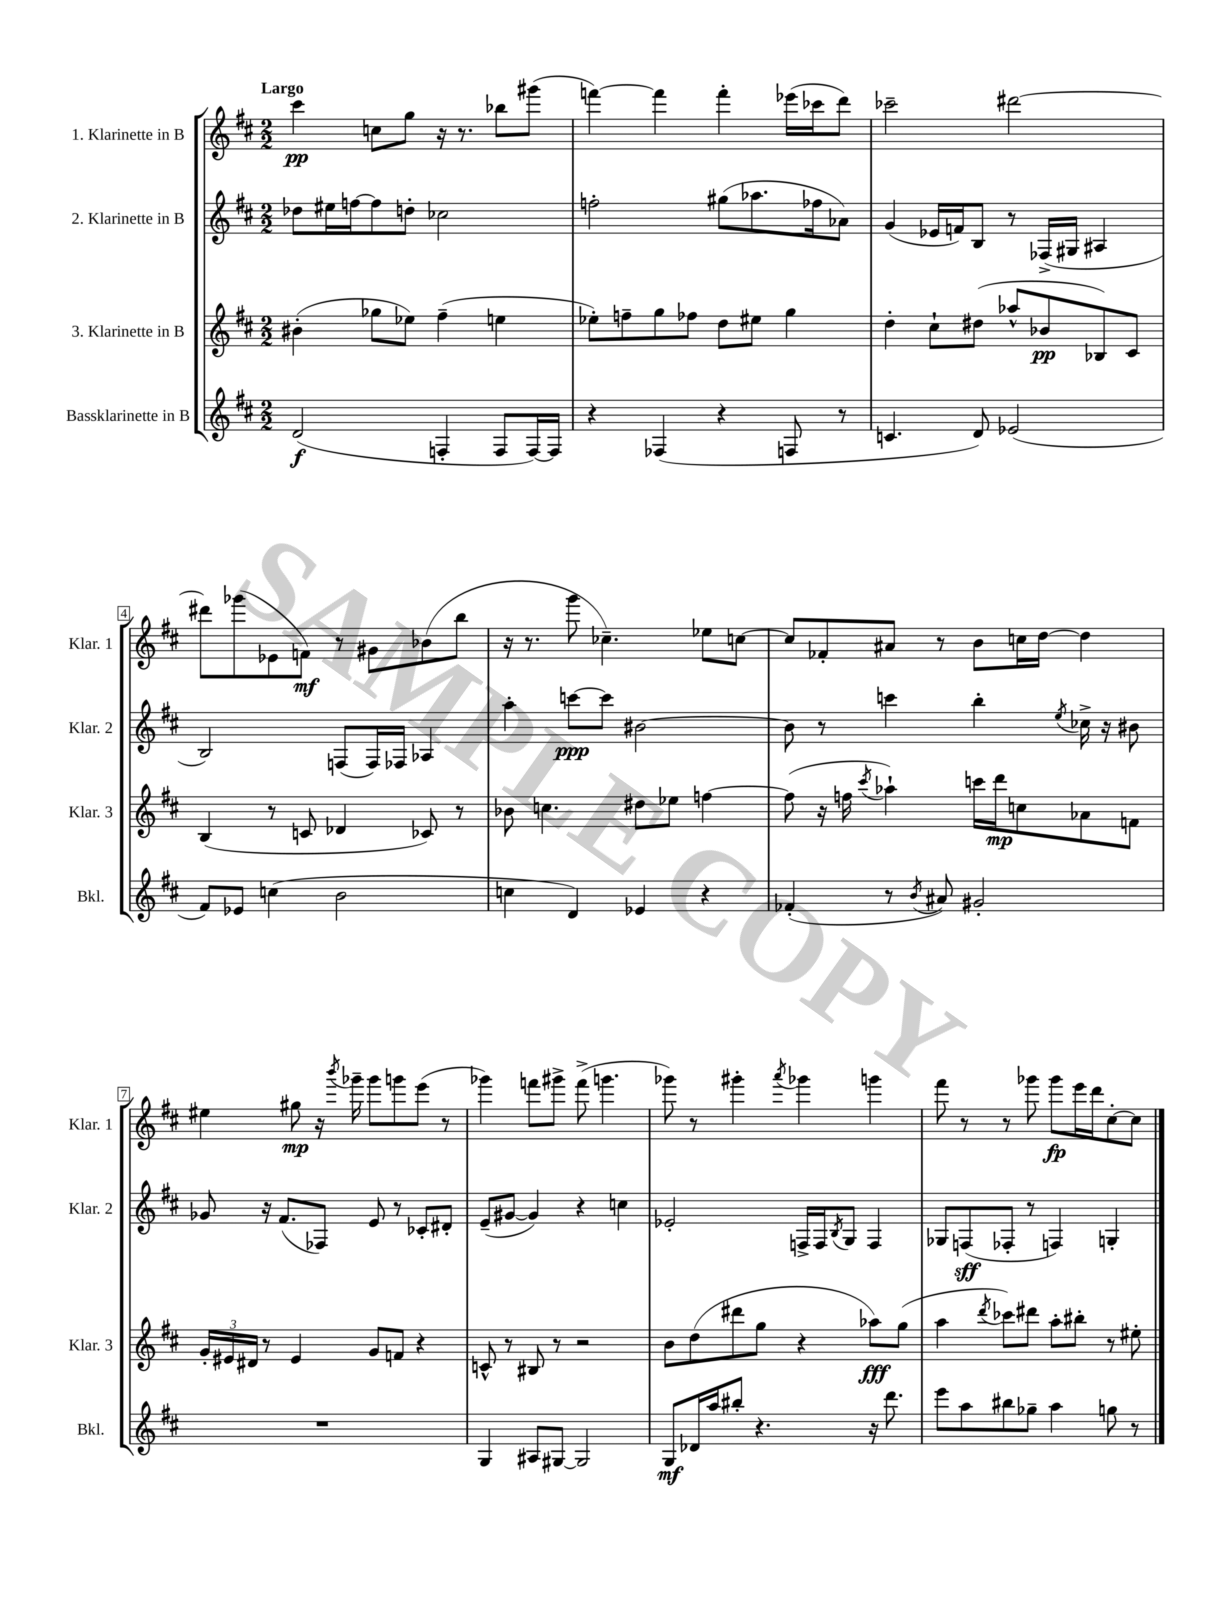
<<
\new StaffGroup <<
\new Staff = "s0" \with { instrumentName = "1. Klarinette in B" shortInstrumentName = "Klar. 1" } {
    \clef treble \key d \major \numericTimeSignature \time 2/2 \tempo "Largo"
    cis'''4\pp c''8 g''8 r16 r8. bes''8 gis'''8( |
    f'''4~) f'''4 f'''4-. ees'''16( ces'''16 d'''8) |
    ces'''2-- dis'''2~ |
    dis'''8 ges'''8( ees'8 f'8\mf) r8 gis'8 bes'8( b''8 |
    r16 r8. g'''8 ces''4.--) ees''8 c''8~ |
    c''8 fes'8-. ais'8 r8 b'8 c''16 d''16~ d''4 |
    eis''4 gis''8\mp r16 \acciaccatura { b'''8 } ges'''16-- ges'''8 g'''8 e'''8( r8 |
    ges'''4) f'''8 gis'''8-> f'''8->( g'''4. |
    ges'''8) r8 gis'''4-. \acciaccatura { a'''8 } ges'''4 g'''4 |
    fis'''8 r8 r8 ges'''8 ges'''8\fp e'''16 d'''16 cis''8~-. cis''8 \bar "|." |
}
\new Staff = "s1" \with { instrumentName = "2. Klarinette in B" shortInstrumentName = "Klar. 2" } {
    \clef treble \key d \major \numericTimeSignature \time 2/2
    des''8 eis''16 f''16~ f''8 d''8-. ces''2 |
    f''2-. gis''8( aes''8. fes''16 aes'8) |
    g'4( ees'16 f'16) b8 r8 fes16->( gis16 ais4 |
    b2) f8( f16) fes16 aes4 |
    a''4-. c'''8~\ppp c'''8 bis'2~ |
    bis'8 r8 c'''4 b''4-. \acciaccatura { e''8 } ces''16-> r16 bis'8 |
    ges'8 r16 fis'8.( fes8) e'8 r8 ces'8-. dis'8-. |
    e'8--( gis'8~ gis'4) r4 c''4 |
    ees'2-. f16-> f16 \acciaccatura { b8 } g8 f4 |
    ges8 f8\sff( fes8-. r8 f4) g4-. \bar "|." |
}
\new Staff = "s2" \with { instrumentName = "3. Klarinette in B" shortInstrumentName = "Klar. 3" } {
    \clef treble \key d \major \numericTimeSignature \time 2/2
    bis'4-.( ges''8 ees''8) fis''4--( e''4 |
    ees''8-.) f''8-- g''8 fes''8 d''8 eis''8 g''4 |
    d''4-. cis''8-! dis''8( aes''8-^ bes'8\pp bes8) cis'8 |
    b4( r8 c'8 des'4 ces'8) r8 |
    bes'8 c''4. dis''8 ees''8 f''4~ |
    f''8( r16 f''16 \acciaccatura { cis'''8 } aes''4-!) c'''16 d'''16\mp c''8 aes'8 f'8 |
    \tuplet 3/2 { g'16-. eis'16 dis'16 } r8 eis'4 g'8 f'8 r4 |
    c'8-^ r8 bis8 r8 r2 |
    b'8 d''8( dis'''8 g''8 r4 aes''8\fff) g''8( |
    a''4 \acciaccatura { d'''8 } ces'''8) dis'''8 a''8-. bis''8-. r8 eis''8-. \bar "|." |
}
\new Staff = "s3" \with { instrumentName = "Bassklarinette in B" shortInstrumentName = "Bkl." } {
    \clef treble \key d \major \numericTimeSignature \time 2/2
    d'2\f( f4-. f8 f16~) f16 |
    r4 fes4( r4 f8 r8 |
    c'4. d'8) ees'2( |
    fis'8) ees'8 c''4( b'2 |
    c''4 d'4) ees'4 r4 |
    fes'4-.( r8 \acciaccatura { b'8 } ais'8) gis'2-. |
    R1 |
    g4 ais8 gis8~ gis2 |
    g8\mf des'16 a''16 bis''8-. r4. r16 d'''8. |
    e'''8 a''8 bis''8 ges''8-- a''4 g''8 r8 \bar "|." |
}
>>
>>
\layout { \context { \Score \override BarNumber.stencil = #(make-stencil-boxer 0.1 0.3 ly:text-interface::print) } }
